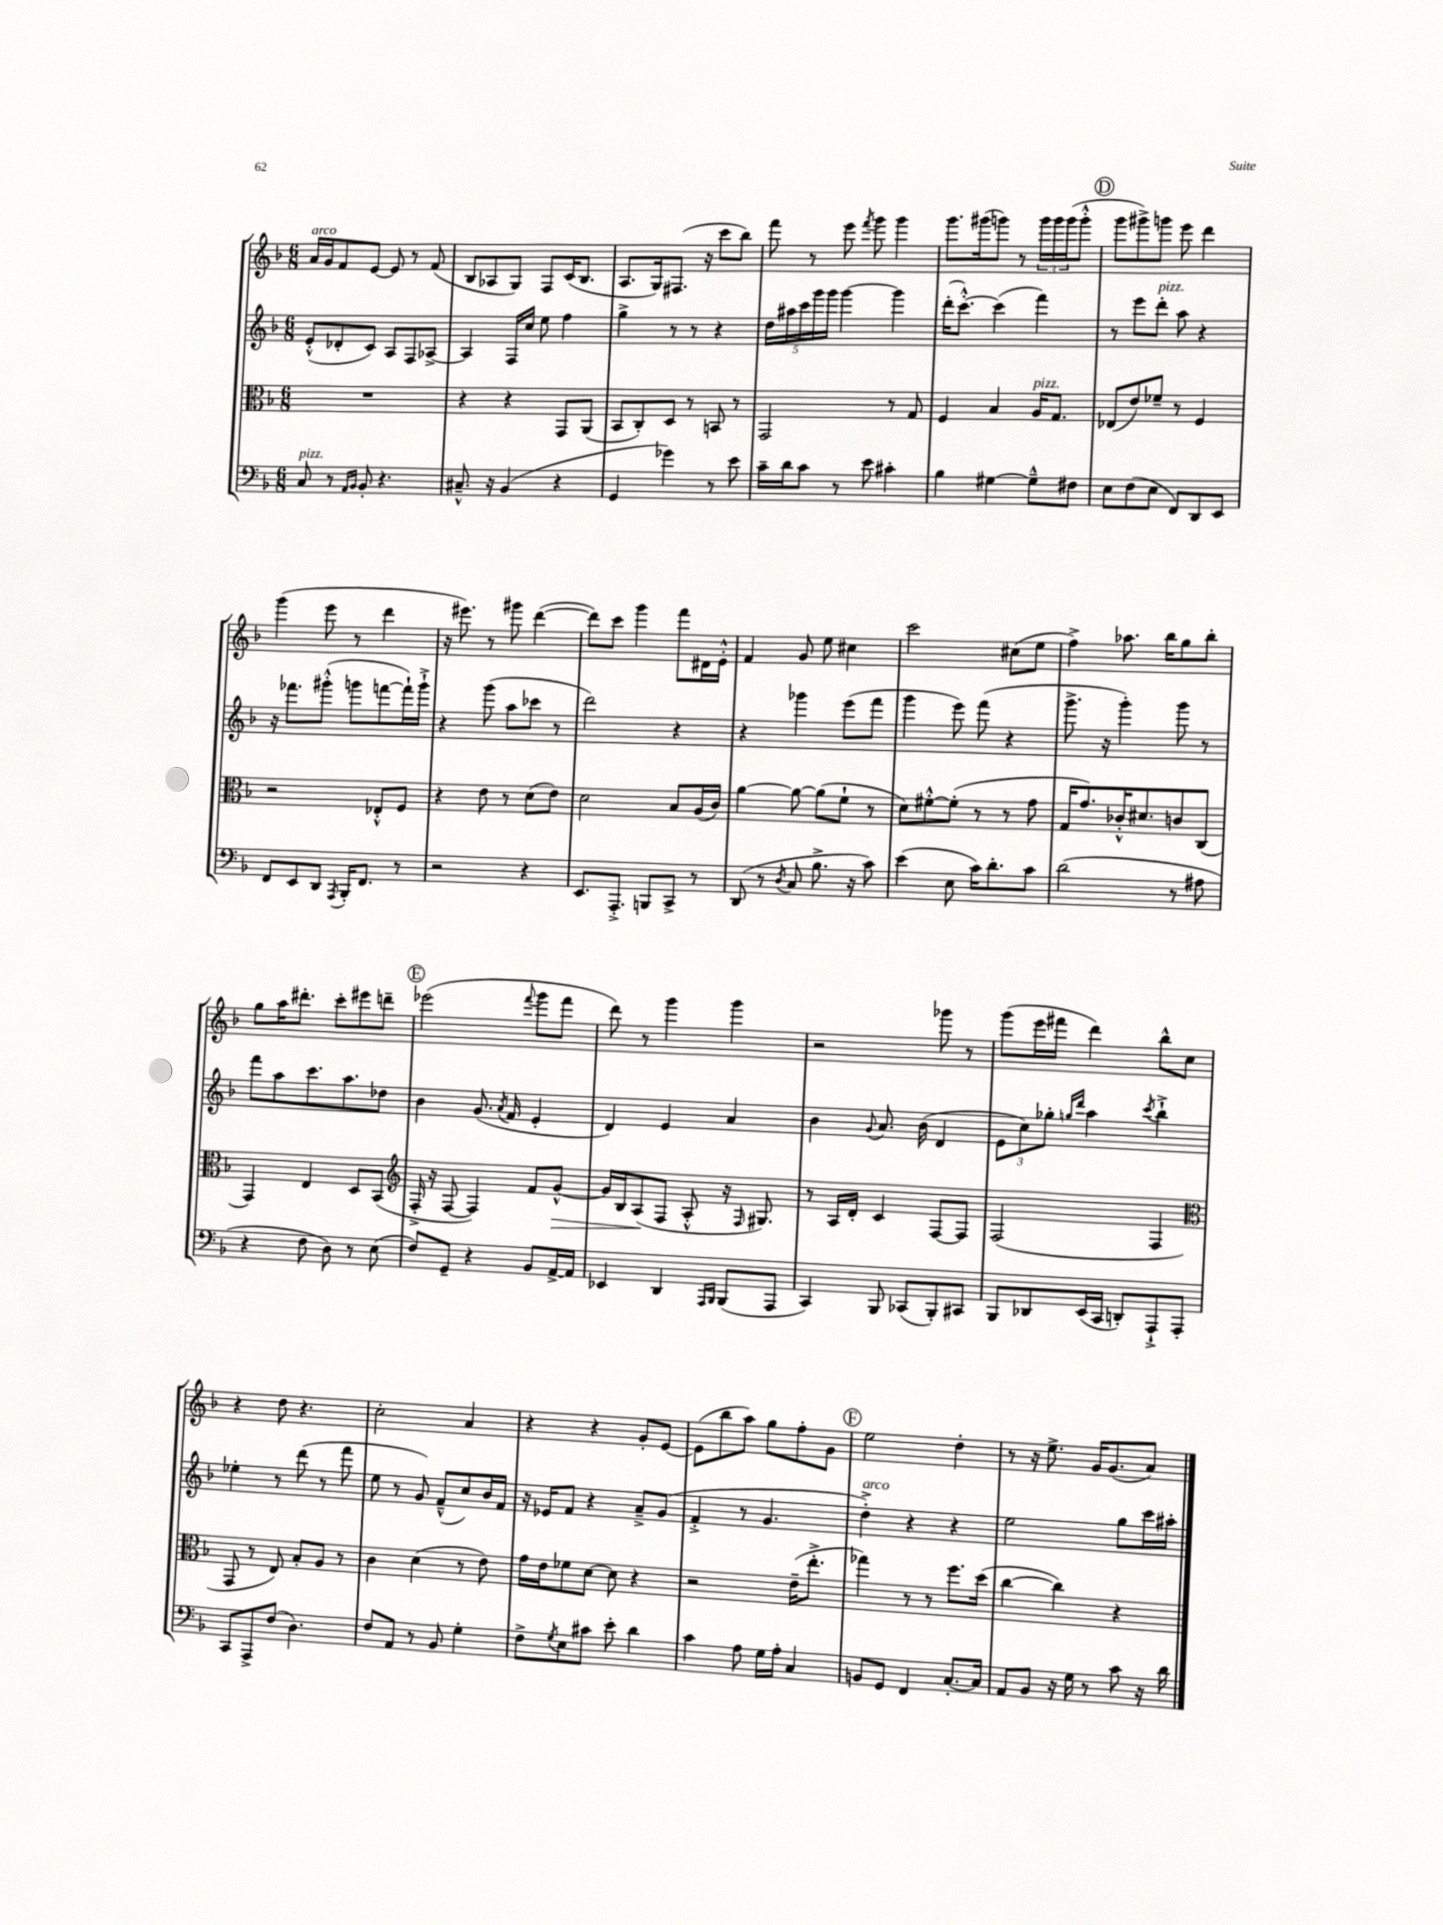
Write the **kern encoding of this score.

**kern	**kern	**dynam	**kern	**kern
*part4	*part3	*part3	*part2	*part1
*staff4	*staff3	*staff3	*staff2	*staff1
*clefF4	*clefC3	*	*clefG2	*clefG2
*k[b-]	*k[b-]	*	*k[b-]	*k[b-]
*M6/8	*M6/8	*	*M6/8	*M6/8
=69	=69	=69	=69	=69
!	!	!	!	!LO:TX:a:i:t=arco
!LO:TX:a:i:t=pizz.	!	!	!	!
8C/	2.r	.	(8e'^^/L	16a/LL
.	.	.	.	16g/J
8r	.	.	8d-X'/	8f/
16qqAA/LL	.	.	.	.
16qqBB-/JJ	.	.	.	.
8BB-'/	.	.	8c/J)	[8e/J
4.r	.	.	8A/L	8e/]
.	.	.	8F/	8r
.	.	.	[8A-X^/J	(8f/
=70	=70	=70	=70	=70
8.C#X~^^/	4r	.	4A-/]	8B-/L
.	.	.	.	8A-X/
16r	.	.	.	.
(4BB-/	4r	.	16F/LL	8G/J)
.	.	.	16cc/JJ	.
.	.	.	8ee\	8F/L
4r	8GG/L	.	4ff\	(16c/K
.	.	.	.	8.B-/J
.	(8AA/J	.	.	.
=71	=71	=71	=71	=71
4GG/	8BB-/L	.	4gg^\	8.A/L
.	8C'/)	.	.	.
.	.	.	.	16G/k)
4g-X\)	8D/J	.	8r	(8.F#X/J
.	8r	.	8r	.
.	.	.	.	16r
8r	8BBn/	.	4r	8ccc\L
8e\	8r	.	.	8bb-\J)
=72	=72	=72	=72	=72
16c~\LL	2GG/	.	20dd\LL	8fff\
.	.	.	20aa#X\	.
16d\J	.	.	.	.
.	.	.	20ccc\	.
8c\J	.	.	.	8r
.	.	.	20ggg\	.
.	.	.	20ggg\JJ	.
8r	.	.	[4ggg\	8eee\
.	.	.	.	8qfff/
8e\	.	.	.	8ggg\
4c#X'\	8r	.	4ggg\]	4ggg\
.	8G/	.	.	.
=73	=73	=73	=73	=73
4B-\	4F/	.	(16ddd'\KL	8.ggg\L
.	.	.	[8.ccc'^^\J)	.
.	.	.	.	(16ggg#X\k
[4G#X\	4B-/	.	(4ccc\]	8gggn\J)
.	.	.	.	8r
!	!LO:TX:a:i:t=pizz.	!	!	!
8G#~^^\L]	16A/KL	.	4fff\)	24ggg\LL
.	.	.	.	24ggg\
.	8.G/J	.	.	.
.	.	.	.	(24ggg\J
8F#X\J	.	.	.	8ggg'^^\J
!!LO:REH:place=s1:t=D
=74	=74	=74	=74	=74
8E\L	(8E-X/L	.	8r	8ggg\L
(8F\	8e/)	.	8eee\L	8ggg#X^\)
!	!	!	!LO:TX:a:i:t=pizz.	!
8E\J	8f-X~/J	.	8ddd'\J	8gggn\J
8FF/L)	8r	.	8aa\	8eee\
8DD/	4F/	.	4r	4ddd\
8EE/J	.	.	.	.
!!LO:LB:g=z
=75	=75	=75	=75	=75
8FF/L	2r	.	16r	(4ggg\
.	.	.	8.fff-X\L	.
8EE/	.	.	.	.
8DD/J	.	.	(8ggg#X'^^\J	8eee\
8qAAA/	.	.	.	.
16BBB-'/KL	.	.	8gggn\L	8r
8.FF/J	.	.	.	.
.	8E-X'^^/L	.	[8fffn\	4ddd\
8r	8F/J	.	16fff`\L])	.
.	.	.	16ggg`^\JJ	.
=76	=76	=76	=76	=76
2r	4r	.	4r	16r
.	.	.	.	8.eee#X\)
.	8e\	.	(8ggg\	8r
.	8r	.	8aa\L	8ggg#X\
4r	(8d\L	.	8ccc-X\J	([4ddd\
.	8e\J)	.	8r	.
=77	=77	=77	=77	=77
8.EE/L	2d\	.	2ddd\)	8ddd\L])
.	.	.	.	8ccc\J
8.AAA'^/J	.	.	.	.
.	.	.	.	4ggg\
8BBBn/L	.	.	.	.
8CC^/J	8B-/L	.	4r	8fff\L
8r	(16A/L	.	.	16d#X\L
.	16c/JJ)	.	.	16e'^^\JJ
=78	=78	=78	=78	=78
(8DD/	[4a\	.	4r	4f/
8r	.	.	.	.
8qD/	.	.	.	.
8C/	8a\_	.	4ggg-X\	8g/
8.B-^\	(8a\L]	.	.	8ee\
.	8f`\J	.	(8eee\L	4cc#X\
16r	.	.	.	.
8c\)	8r	.	8fff\J	.
=79	=79	=79	=79	=79
(4e\	8d\L)	.	4ggg\	2ccc\
.	[8f#X'^^\	.	.	.
8E\	(8f#'\J]	.	8eee\)	.
16c\KL)	8r	.	(8fff\	.
8.d'\	.	.	.	.
.	8r	.	4r	(8cc#X\L
8c\J	8g\	.	.	8ee\J
=80	=80	=80	=80	=80
(2d\	16G/KL	.	8.ggg^\	4ff^\)
.	8.g/)	.	.	.
.	.	.	16r	.
.	16c-X'^^/K	.	4ggg'\)	8.aa-X\
.	8.d#X/	.	.	.
.	.	.	.	16bb-\KL
8r	8cn/	.	8ggg\	8gg\
8A#X\	(8C/J	.	8r	8bb-'\J
!!LO:LB:g=z
=81	=81	=81	=81	=81
4r	4GG/)	.	8fff\L	8gg\L
.	.	.	8aa\	16aa\K
.	.	.	.	8.ddd#X'\J
8F\	4E/	.	8.ccc\	.
8D\)	.	.	.	8ccc'\L
.	.	.	8.aa\	.
8r	8D/L	.	.	8eee#X\
(8E\	(8BB-/J	.	8dd-X\J	8dddn~\J
!!LO:REH:place=s1:t=E
=82	=82	=82	=82	=82
*	*clefG2	*	*	*
8F/L)	16F'^/	.	4b-\	(2eee-X\
.	16r	.	.	.
8GG~/J	[8F/	.	.	.
4r	4F/])	.	(8.g/	.
.	.	.	8qa/	.
.	.	.	16f/	.
.	.	.	.	8qqfff/
8BB-/L	8f/L	.	4e'/	8ggg\L
!	!	!LO:HP:b	!	!
[16AA^/L	[8g^^/J	>	.	8fff\J
16AA/JJ]	.	.	.	.
=83	=83	=83	=83	=83
4EE-X/	16g/LL]	.	4d/)	8ddd\)
.	16B-/J	.	.	.
.	(8A/	.	.	8r
4DD/	8F/J	]	4e/	4ggg\
.	8A'^^/	.	.	.
16qqAAA/LL	.	.	.	.
16qqBBB-/JJ	.	.	.	.
(8BBB-/L	16r	.	4a/	4ggg\
.	16qqF/	.	.	.
.	8.G#X/)	.	.	.
8AAA/J	.	.	.	.
=84	=84	=84	=84	=84
4CC/)	8r	.	4b-\	2r
.	16A/LL	.	.	.
.	16d'/JJ	.	.	.
.	.	.	8qqg/	.
8BBB-/	4c/	.	8.a/	.
(8CC-X/L	.	.	.	.
.	.	.	(16b-\	.
8BBB-'/)	[8F/L	.	4d/	8ggg-X\
8CC#X/J	8F/J]	.	.	8r
=85	=85	=85	=85	=85
8BBB-/L	(2F/	.	12e\L	(8ggg\L
.	.	.	12cc\)	.
8DD-X/	.	.	.	16eee\L
.	.	.	12gg-X'\J	.
.	.	.	.	16fff#X\JJ
.	.	.	16qqggn/LL	.
.	.	.	16qqddd/JJ	.
(16EE/L	.	.	4aa\	4ddd\)
16CC/JJ	.	.	.	.
8DDn'/L)	.	.	.	.
.	.	.	8qccc/	.
8AAA`^/	4F/	.	4bb-`^\	8bb-^^\L
8AAA'/J	.	.	.	8cc\J
!!LO:LB:g=z
=86	=86	=86	=86	=86
*	*clefC3	*	*	*
8CC/L	8GG/	.	4ee-X'\	4r
8AAA^/	8r	.	.	.
(8F/J	8E/)	.	8r	8dd\
4.D\)	8B-'/L	.	(8ddd\	4.r
.	8A/J	.	8r	.
.	8r	.	8fff\	.
=87	=87	=87	=87	=87
8F/L	4c\	.	8ee\	2cc'\
8AA/J	.	.	8r	.
8r	(4d\	.	8g/)	.
8BB-/	.	.	(8f~^^/L	.
4G'\	8r	.	8cc/)	4a/
.	8e\)	.	16b-/L	.
.	.	.	16f/JJ	.
=88	=88	=88	=88	=88
8F^\L	16g\LL	.	16r	4r
.	16e\J	.	16e-X/KL	.
8qG/	.	.	.	.
8E\	8f-X\	.	8f/J	.
8c#X\J	[8d\J	.	4r	4r
8e'\	8d\]	.	.	.
4d\	4r	.	8a~^/L	8g'/L
.	.	.	(8g/J	[8e/J
=89	=89	=89	=89	=89
4c\	2r	.	4f'^/	(8e\L]
.	.	.	.	8bb-\
8A\	.	.	8r	8aa\J)
16G\LL	.	.	4.g/	8gg\L
16A'\JJ	.	.	.	.
4C/	(16e~\KL	.	.	8ff'\
.	8.ee'^\J	.	.	.
.	.	.	.	8g\J
!!LO:REH:place=s1:t=F
=90	=90	=90	=90	=90
!	!	!	!LO:TX:a:i:t=arco	!
8BBn/L	4gg-X\)	.	4dd'^\)	2ee\
8GG/J	.	.	.	.
4FF/	8r	.	4r	.
.	8r	.	.	.
[8.C'/L	8.ff\L	.	4r	4dd'\
16C/Jk]	(16dd\Jk	.	.	.
=91	=91	=91	=91	=91
8AA/L	[4cc\	.	2ee\	8r
8BB-/J	.	.	.	16r
.	.	.	.	8.ee^\
16r	4cc\])	.	.	.
16G\	.	.	.	.
8r	.	.	.	16g/KL
.	.	.	.	(8.g/
8c\	4r	.	8gg\L	.
16r	.	.	16ccc\L	8a/J)
16d\	.	.	16aa#X'\JJ	.
==	==	==	==	==
*-	*-	*-	*-	*-
